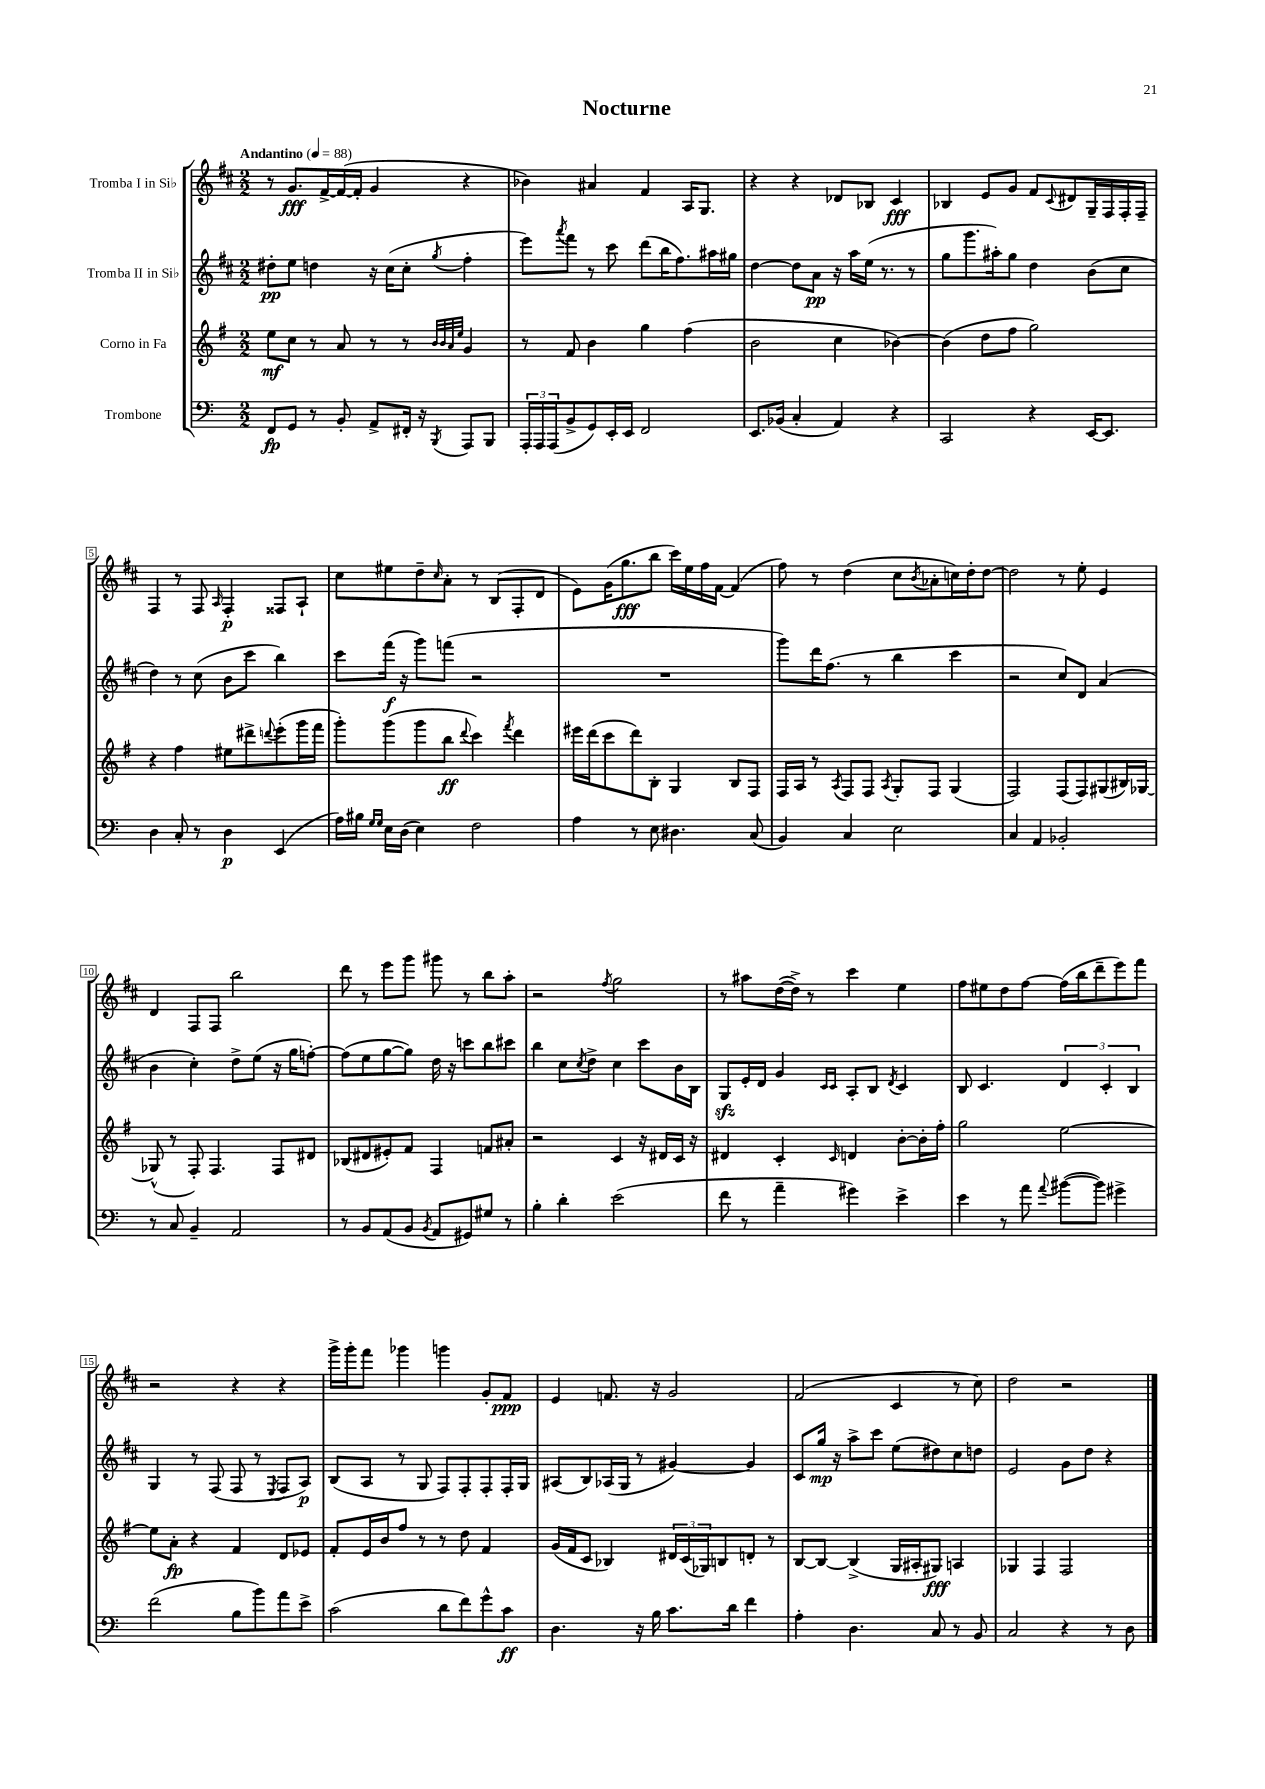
\header { title = "Nocturne" }
<<
\new StaffGroup <<
\new Staff = "s0" \with { instrumentName = "Tromba I in Sib" } {
    \clef treble \key d \major \numericTimeSignature \time 2/2 \tempo "Andantino" 4 = 88
    r8 g'8.\fff fis'16~-> fis'16~( fis'16-. g'4 r4 |
    bes'4) ais'4 fis'4 a16 g8. |
    r4 r4 des'8 bes8 cis'4\fff |
    bes4 e'8 g'8 fis'8 \appoggiatura { cis'8 } dis'8 g16-- fis16 fis16-. fis16-- |
    fis4 r8 fis8 \grace { a16 } fis4-.\p fisis8 a8-! |
    cis''8 eis''8 d''8-- \grace { cis''16 } a'8-. r8 b8( fis8-. d'8 |
    e'8) g'16( g''8.\fff b''8 cis'''16) e''16 fis''16 fis'16~ fis'4( |
    fis''8) r8 d''4( cis''8 \acciaccatura { b'8 } aes'8-. c''16) d''16-. d''8~ |
    d''2 r8 e''8-. e'4 |
    d'4 fis8 fis8 b''2 |
    d'''8 r8 e'''8 g'''8 gis'''8 r8 b''8 a''8-. |
    r2 \acciaccatura { fis''8 } g''2 |
    r8 ais''8 d''16~( d''16->) r8 cis'''4 e''4 |
    fis''8 eis''8 d''8 fis''8~ fis''16( b''16 d'''8-- e'''8) fis'''8 |
    r2 r4 r4 |
    g'''16-> g'''16-. fis'''8 ges'''4 g'''4 g'8-. fis'8\ppp |
    e'4 f'8. r16 g'2 |
    fis'2( cis'4 r8 cis''8) |
    d''2 r2 \bar "|." |
}
\new Staff = "s1" \with { instrumentName = "Tromba II in Sib" } {
    \clef treble \key d \major \numericTimeSignature \time 2/2
    dis''8-.\pp e''8 d''4 r16 cis''16( cis''8-. \acciaccatura { g''8 } fis''4-. |
    e'''8) \acciaccatura { a'''8 } fis'''8 r8 cis'''8 d'''8( b''16 fis''8.) ais''16 gis''16 |
    d''4~ d''8 a'8\pp r16 a''16 e''16( r8. r8 |
    g''8 g'''8. ais''16-.) g''8 d''4 b'8( cis''8 |
    d''4) r8 cis''8( b'8 cis'''8 b''4) |
    cis'''8 fis'''16\f( r16 g'''8) f'''8( r2 |
    R1 |
    g'''8) d'''16 fis''8.( r8 b''4 cis'''4 |
    r2 cis''8) d'8 a'4( |
    b'4 cis''4-.) d''8-> e''8( r16 g''16 f''8~-.) |
    f''8( e''8 g''8~ g''8) d''16 r16 c'''8 b''8 cis'''8 |
    b''4 cis''8 \acciaccatura { cis''8 } d''8-> cis''4 cis'''8 b'16 b16 |
    g8\sfz e'16-. d'16 g'4 \grace { cis'16 cis'16 } a8-. b8 \acciaccatura { d'8 } cis'4 |
    b8 cis'4. \tuplet 3/2 { d'4 cis'4-. b4 } |
    g4 r8 fis8( fis8 r8 \acciaccatura { e8 } fis8 a8\p) |
    b8( a8 r8 g8 fis8) fis8-. fis8-. fis16-. g16 |
    ais8( b8) aes16( g16 r8 gis'4~) gis'4 |
    cis'8 g''16\mp r16 a''8-> cis'''8 e''8( dis''8) cis''8 d''8 |
    e'2 g'8 d''8 r4 \bar "|." |
}
\new Staff = "s2" \with { instrumentName = "Corno in Fa" } {
    \clef treble \key g \major \numericTimeSignature \time 2/2
    e''8\mf c''8 r8 a'8 r8 r8 \grace { b'32 b'32 a'32 e''32 } g'4 |
    r8 fis'8 b'4 g''4 fis''4( |
    b'2 c''4 bes'4~) |
    bes'4( d''8 fis''8 g''2) |
    r4 fis''4 eis''8 dis'''8-> \appoggiatura { d'''8 } e'''8-.( g'''16 fis'''16 |
    g'''8-.) g'''8( g'''8 b''8\ff \appoggiatura { d'''8 } c'''4) \acciaccatura { fis'''8 } d'''4 |
    eis'''16 d'''16( c'''8 d'''8) b8-. g4 b8 fis8 |
    fis16 a16 r8 \acciaccatura { a8 } fis8 fis8 \acciaccatura { a8 } g8-. fis8 g4( |
    fis2) fis8( fis8) gis8( bis16) ges16~ |
    ges8-^( r8 fis8-.) fis4. fis8 dis'8 |
    bes8( dis'8 eis'8-.) fis'8 fis4 f'8 ais'8-. |
    r2 c'4 r16 dis'16 c'16 r16 |
    dis'4 c'4-. \grace { c'16 } d'4 b'8~-. b'16-. fis''16-. |
    g''2 e''2~ |
    e''8 a'8-.\fp r4 fis'4 d'8 ees'8 |
    fis'8-. e'16 b'16 fis''8 r8 r8 d''8 fis'4 |
    g'16( fis'16 c'8 bes4) \tuplet 3/2 { dis'16 c'16( ges16) } b8 d'8-. r8 |
    b8~ b8~ b4->( g16 ais16-. gis8\fff) a4 |
    ges4 fis4 fis2 \bar "|." |
}
\new Staff = "s3" \with { instrumentName = "Trombone" } {
    \clef bass \key c \major \numericTimeSignature \time 2/2
    f,8\fp g,8 r8 b,8-. a,8-> fis,16-. r16 \acciaccatura { b,,8 } a,,8 b,,8 |
    \tuplet 3/2 { a,,16-. a,,16 a,,16( } b,8-> g,8) e,16-. e,16 f,2 |
    e,8. bes,16( c4-. a,4) r4 |
    c,2 r4 e,16~ e,8. |
    d4 c8-. r8 d4\p e,4( |
    a16) bis16 \grace { g16 g16 } e16 d16( e4) f2 |
    a4 r8 e8 dis4. c8( |
    b,4) c4 e2 |
    c4 a,4 bes,2-. |
    r8 c8 b,4-- a,2 |
    r8 b,8 a,8( b,8 \acciaccatura { b,8 } a,8 gis,8) gis8 r8 |
    b4-. d'4-. e'2( |
    f'8 r8 a'4-- gis'4) e'4-> |
    e'4 r8 a'8 \appoggiatura { a'8 } bis'8~( bis'8) gis'4-> |
    f'2( b8 b'8) a'8 e'8-> |
    c'2( d'8 f'8) g'8-^ c'8\ff |
    d4. r16 b16 c'8. d'16 f'4 |
    a4-. d4. c8 r8 b,8 |
    c2 r4 r8 d8 \bar "|." |
}
>>
>>
\layout { \context { \Score \override BarNumber.stencil = #(make-stencil-boxer 0.1 0.3 ly:text-interface::print) } }
